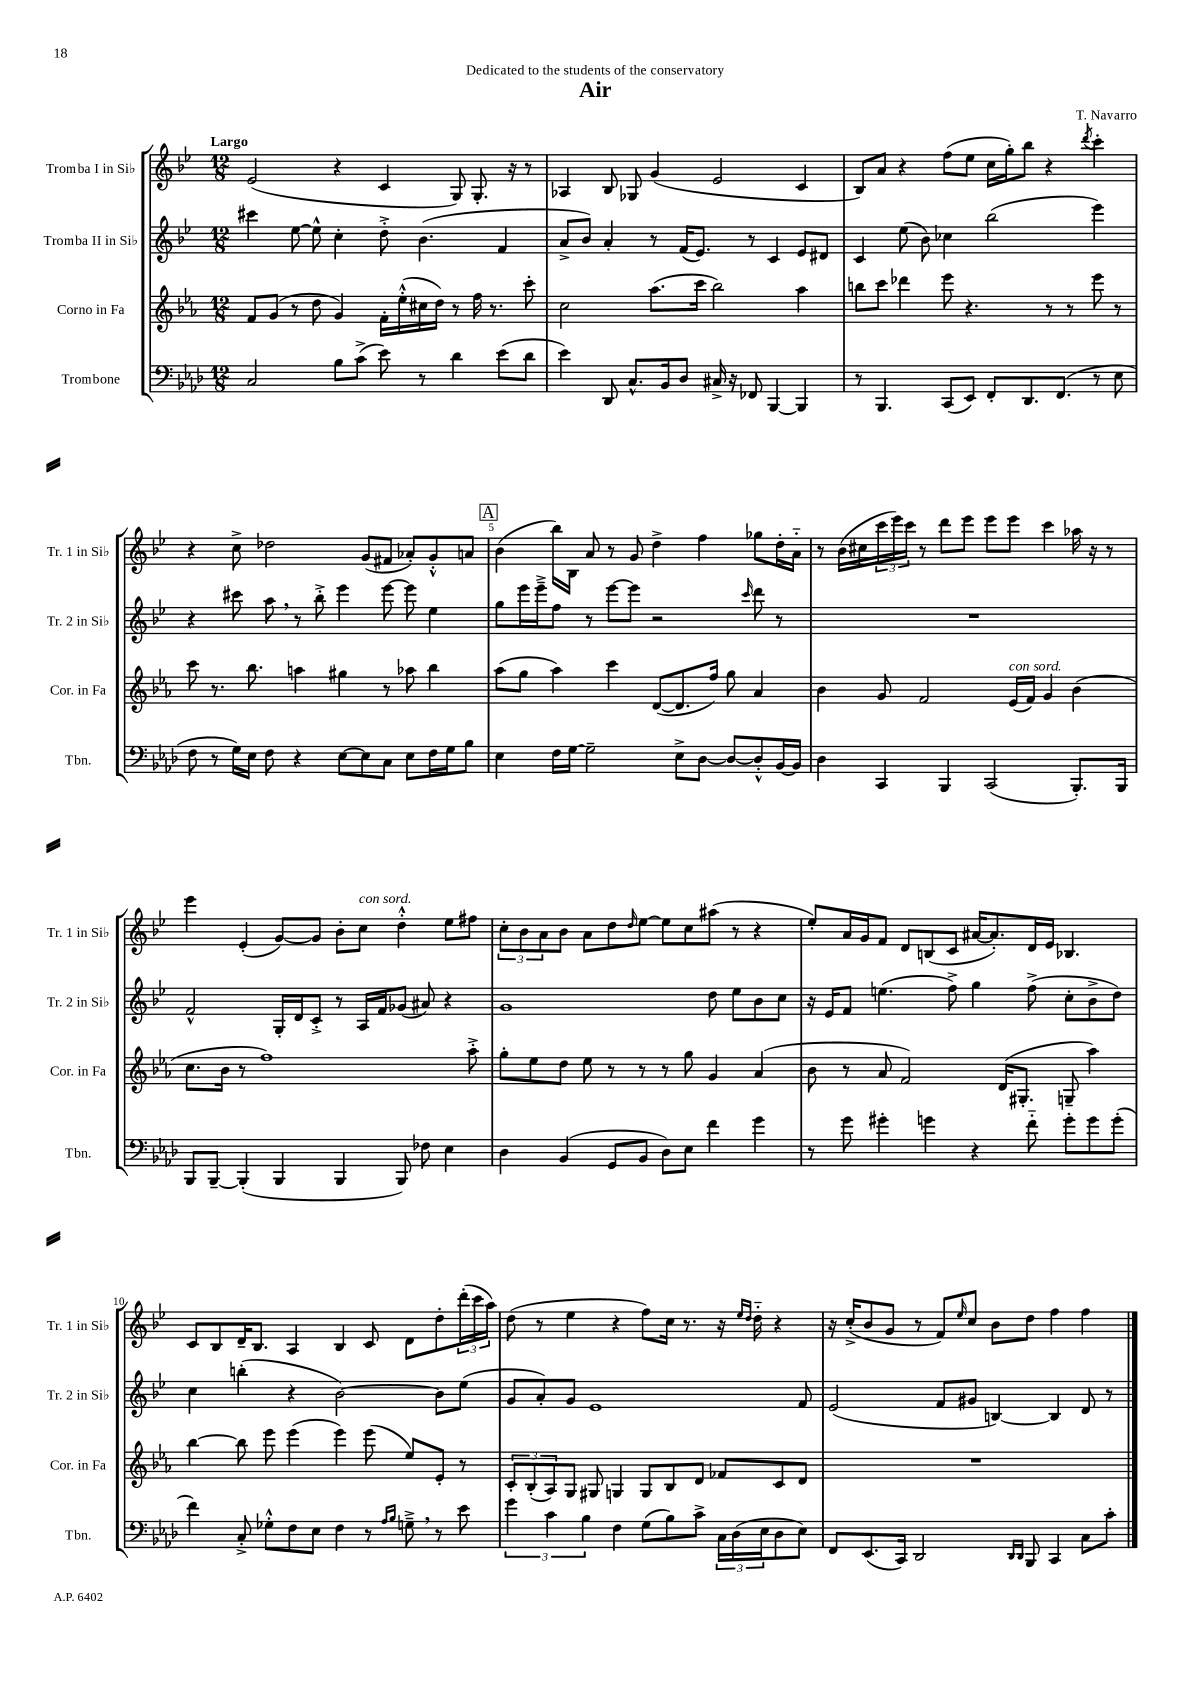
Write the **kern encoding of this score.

**kern	**kern	**kern	**kern
*staff4	*staff3	*staff2	*staff1
*clefF4	*clefG2	*clefG2	*clefG2
*k[b-e-a-d-]	*k[b-e-a-]	*k[b-e-]	*k[b-e-]
*M12/8	*M12/8	*M12/8	*M12/8
2C	8f	4ccc#	(2e-
.	(8g	.	.
.	8r	[8ee-	.
.	8dd	8ee-^^]	.
8B-	4g)	4cc'	4r
(8c^	.	.	.
8e-)	16f'	8dd'^	4c
.	(16ee-'^^	.	.
8r	16cc#	(4.b-	.
.	16dd)	.	.
4d-	8r	.	8G)
.	16ff	.	8.G'
.	8.r	.	.
(8e-	.	4f	.
.	.	.	16r
8d-	8ccc'	.	8r
=	=	=	=
4e-)	2cc	8a^	4A-
.	.	8b-)	.
8DD-	.	4a'	8B-
8.C^^	.	.	8G-
.	(8.aa-	8r	(4g
16BB-	.	.	.
8D-	.	(16f	.
.	16ccc	8.e-)	.
16C#^	2bb-)	.	2e-
16r	.	.	.
8FF-	.	8r	.
[4BBB-	.	4c	.
4BBB-]	4aa-	8e-	4c
.	.	8d#	.
=	=	=	=
8r	8bb	4c	8B-)
4.BBB-	8ccc	.	8a
.	4ddd-	(8ee-	4r
.	.	8b-)	.
(8CC	8eee-	4cc-	(8ff
8EE-)	4.r	.	8ee-
8FF'	.	(2bb-	16cc
.	.	.	16gg')
8.DD-	.	.	8bb-
.	8r	.	4r
(8.FF	.	.	.
.	8r	.	.
.	.	.	8qddd
8r	8eee-	4eee-)	4ccc'
8E-	8r	.	.
=	=	=	=
8F	8ccc	4r	4r
8r	8.r	.	.
16G)	.	8ccc#	8cc^
16E-	8.bb-	.	.
8F	.	8aa	2dd-
4r	4aa	8r	.
.	.	8bb-'^	.
[8E-	4gg#	4eee-	.
8E-]	.	.	(8g
8C	8r	[8eee-	8f#
8E-	8aa-	8eee-]	8a-')
16F	4bb-	4ee-	8g'^^
16G	.	.	.
8B-	.	.	8a
=	=	=	=
4E-	(8aa-	8gg	(4b-
.	8gg	16eee-	.
.	.	16eee-~^	.
16F	4aa-)	8ff	16bb-)
[16G	.	.	16B-
2G~]	.	8r	8a
.	4ccc	[8eee-	8r
.	.	8eee-]	8g
.	([8d	2r	4dd^
8E-^	8.d]	.	.
[8D-	.	.	4ff
.	16ff)	.	.
8D-_	8gg	.	.
.	.	16qqccc	.
8D-'^^]	4a-	8ddd	8gg-
[16BB-	.	8r	16dd'
16BB-]	.	.	16a'~
=	=	=	=
4D-	4b-	1.r	8r
.	.	.	(16b-
.	.	.	16cc#
4CC	8g	.	24ccc
.	.	.	24eee-)
.	.	.	24ccc
.	2f	.	8r
4BBB-	.	.	8ddd
.	.	.	8eee-
(2CC	.	.	8eee-
.	(16e-	.	8eee-
.	16f)	.	.
.	4g	.	4ccc
8.BBB-')	(4b-	.	16aa-
.	.	.	16r
.	.	.	8r
16BBB-	.	.	.
=	=	=	=
8BBB-	8.cc	2f^^	4eee-
[8BBB-~	.	.	.
.	16b-	.	.
(4BBB-']	8r	.	(4e-'
.	1ff)	.	.
4BBB-	.	16G'	[8g)
.	.	16d	.
.	.	8c'^	8g]
4BBB-	.	8r	8b-'
.	.	16A	8cc
.	.	16f	.
8BBB-)	.	(8g-	4dd'^^
8F-	.	8a#)	.
4E-	.	4r	8ee-
.	8aa-'^	.	8ff#
=	=	=	=
4D-	8gg'	1g	12cc'
.	.	.	12b-
.	8ee-	.	.
.	.	.	12a
(4BB-	8dd	.	8b-
.	8ee-	.	8a
8GG	8r	.	8dd
.	.	.	16qqdd
8BB-	8r	.	[8ee-
8D-)	8r	.	8ee-]
8E-	8gg	.	8cc
4f	4g	8dd	(8aa#
.	.	8ee-	8r
4g	(4a-	8b-	4r
.	.	8cc	.
=	=	=	=
8r	8b-	16r	8ee-')
.	.	16e-	.
8g	8r	8f	16a
.	.	.	16g
4g#'	8a-	(4.ee	8f
.	2f)	.	8d
4g	.	.	(8B
.	.	8ff^)	8c
4r	.	4gg	[16a#
.	.	.	8.a#'])
.	(16d	.	.
.	8.G#'	.	.
8f'~	.	(8ff^	16d
.	.	.	16e-
8g'	8G~	8cc'	4.B-
8g	4aa-)	8b-^	.
(8g'	.	8dd)	.
=	=	=	=
4f)	[4bb-	4cc	8c
.	.	.	8B-
8C'^	8bb-]	(4bb'	16d~
.	.	.	8.B-
8G-'^^	8eee-	.	.
8F	(4eee-	4r	4A
8E-	.	.	.
4F	4eee-)	[2b-)	4B-
8r	(8eee-	.	8c
16qqA-	.	.	.
16qqB-	.	.	.
8G~^	8ee-)	.	8d
8r	8e-'	8b-]	8dd'
8e-	8r	(8ee-	(24ddd'
.	.	.	24ccc
.	.	.	24aa)
=	=	=	=
6g	12c'	8g	(8dd
.	(12B-'	.	.
.	.	8a')	8r
6c	12A-)	.	.
.	8G	8g	4ee-
6B-	.	.	.
.	8G#	1e-	.
4F	4G	.	4r
(8G	8G	.	8ff)
8B-)	8B-	.	16cc
.	.	.	8.r
8c^	8d	.	.
24C	8f-	.	16r
(24D-	.	.	.
.	.	.	16qqee-
.	.	.	16qqdd
.	.	.	16dd'~
24E-	.	.	.
8D-	8c	.	4r
8E-)	8d	8f	.
=	=	=	=
8FF	1.r	(2e-	16r
.	.	.	(16cc'^
(8.EE-	.	.	8b-
.	.	.	8g
16CC)	.	.	.
2DD-	.	.	8r
.	.	8f	8f)
.	.	.	16qqee-
.	.	8g#	8cc
.	.	[4B)	8b-
16qqDD-	.	.	.
16qqDD-	.	.	.
8BBB-	.	.	8dd
4CC	.	4B]	4ff
8C	.	8d	4ff
8c'	.	8r	.
==	==	==	==
*-	*-	*-	*-
